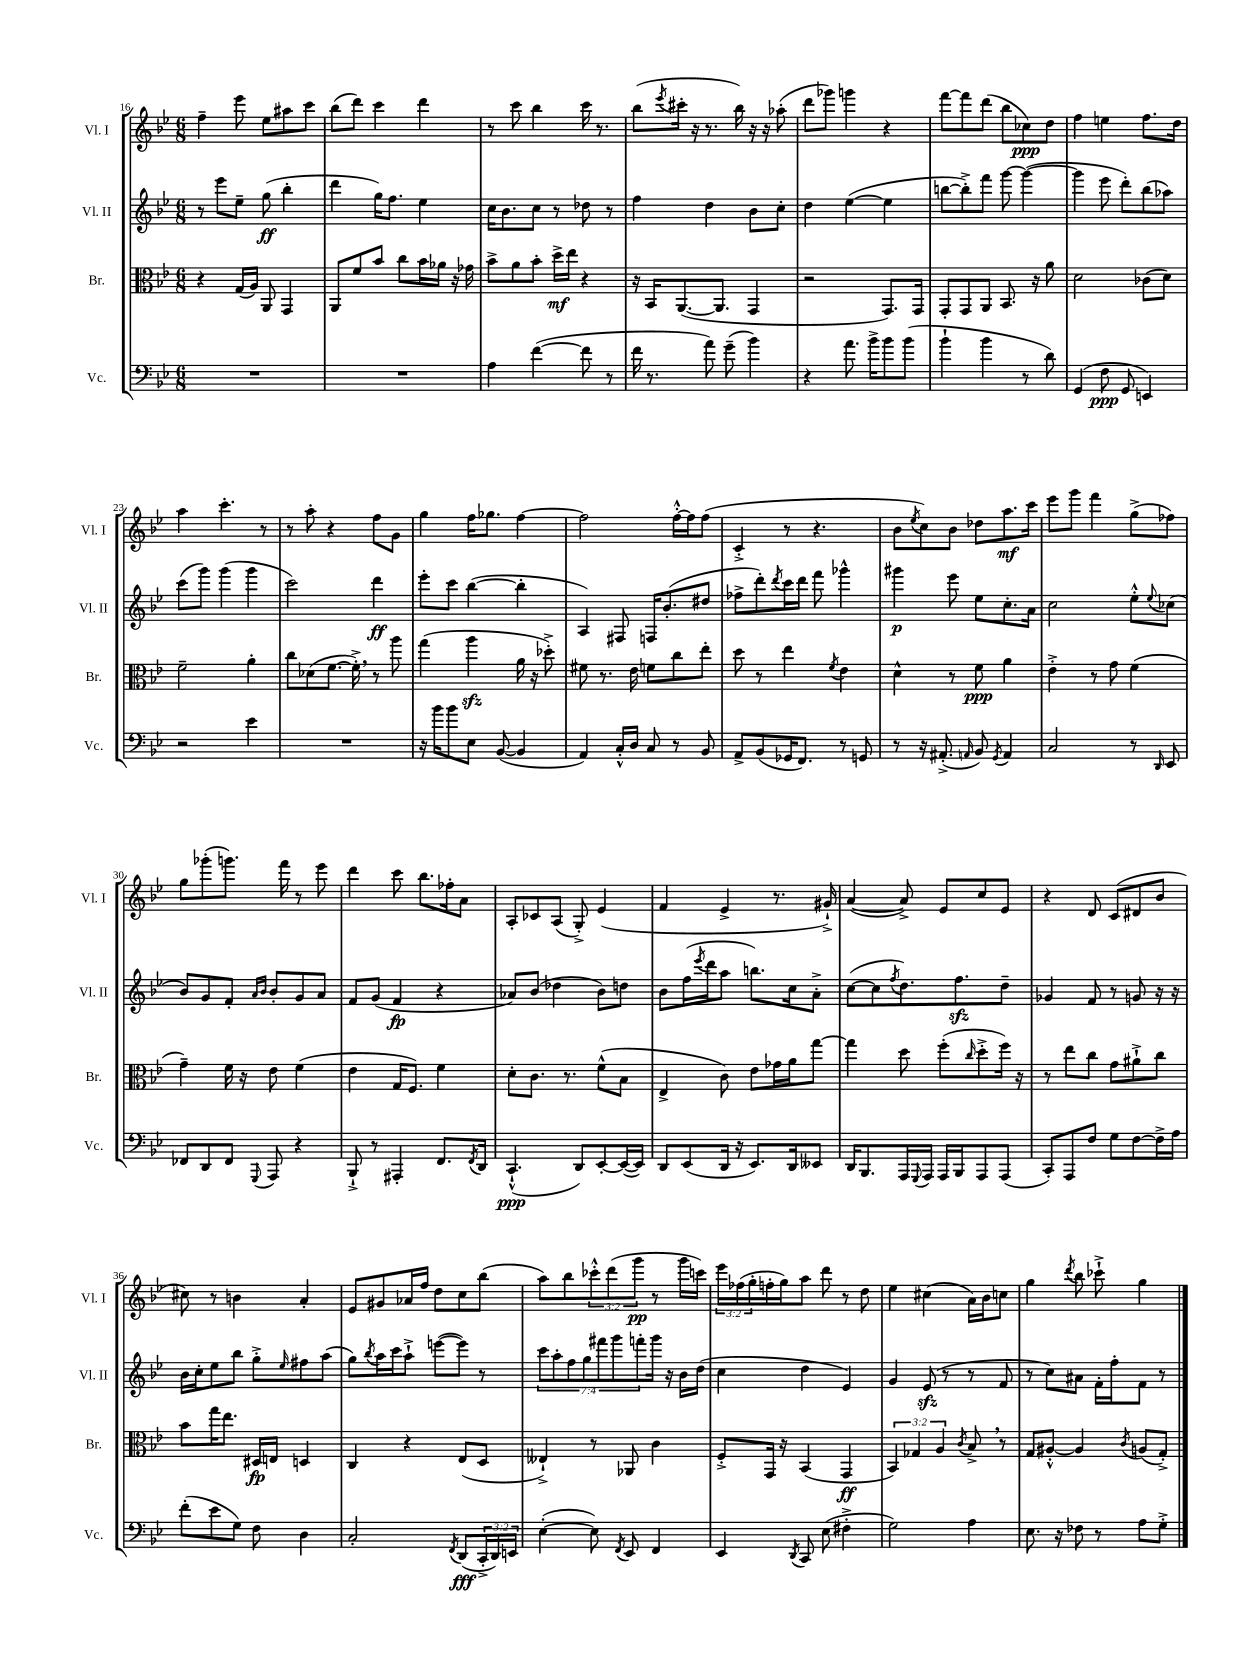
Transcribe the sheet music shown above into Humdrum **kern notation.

**kern	**kern	**kern	**kern
*staff4	*staff3	*staff2	*staff1
*clefF4	*clefC3	*clefG2	*clefG2
*k[b-e-]	*k[b-e-]	*k[b-e-]	*k[b-e-]
*M6/8	*M6/8	*M6/8	*M6/8
2.r	4r	8r	4ff~
.	.	8eee-	.
.	(16G	8ee-~	8eee-
.	16A)	.	.
.	8AA	(8gg	8ee-
.	4GG	4bb-'	8aa#
.	.	.	8ccc
=	=	=	=
2.r	8AA	4ddd	(8bb-
.	8f	.	8ddd)
.	8b-	16gg)	4ccc
.	.	8.ff	.
.	8cc	.	.
.	16b-	4ee-	4ddd
.	16a-	.	.
.	16r	.	.
.	16g-	.	.
=	=	=	=
4A	8b-^	16cc	8r
.	.	8.b-	.
.	8a	.	8ccc
([4f	8b-'	8cc	4bb-
.	16dd^	8r	.
.	16ee-	.	.
8f]	4r	8dd-	16ccc
.	.	.	8.r
8r	.	8r	.
=	=	=	=
16f	16r	4ff	(8bb-
8.r	16BB-	.	.
.	.	.	8qeee-
.	([8.AA	.	16ccc#'
.	.	.	16r
8a)	.	4dd	8.r
.	8.AA]	.	.
(8g~	.	.	.
.	.	.	16bb-)
4b-)	4GG	8b-	16r
.	.	.	16r
.	.	8cc'	(8aa-'
=	=	=	=
4r	2r	4dd	8ddd
.	.	.	8ggg-)
8.a	.	([4ee-	4ggg
16b-^	.	.	.
8b-	8.GG)	4ee-]	4r
(8b-	.	.	.
.	16GG	.	.
=	=	=	=
4b-`	8GG'	[8bb	[8fff
.	8GG	8bb'^])	8fff]
4b-	8AA	8fff	(8ddd
.	8.BB-	[8ggg	8bb-
8r	.	(4ggg_	8cc-)
.	16r	.	.
8d)	8a	.	8dd
=	=	=	=
(4GG	2d	4ggg]	4ff
8F	.	8eee-	4ee
8GG	.	8ddd')	.
4EE)	(8c-	(8bb-	8.ff
.	8d)	8aa-)	.
.	.	.	16dd
=	=	=	=
2r	2f~	(8ccc	4aa
.	.	8ggg)	.
.	.	(4ggg	4.ccc'
4e-	4a'	4ggg	.
.	.	.	8r
=	=	=	=
2.r	8cc	2ccc)	8r
.	(8d-	.	8aa'
.	[8.f	.	4r
.	16f'^])	.	.
.	8r	4ddd	8ff
.	8aa	.	8g
=	=	=	=
16r	(4gg	8eee-'	4gg
16b-	.	.	.
8b-	.	8ccc	.
8E-	4aa	([4bb-	16ff
.	.	.	8.gg-
([8BB-	.	.	.
4BB-]	16a	4bb-']	[4ff
.	16r	.	.
.	8dd-'^)	.	.
=	=	=	=
4AA)	8f#	4A)	2ff]
.	8.r	.	.
16C'^^	.	8F#	.
16D	16e-	.	.
8C	8f	16F	.
.	.	(8.b-'	.
8r	8cc	.	[16ff'^^
.	.	.	16ff]
8BB-	8ee-'	8dd#	(8ff
=	=	=	=
8AA^	8dd	8ff-^	4c'^
(8BB-	8r	8ddd')	.
.	.	8qddd	.
16GG-	4ee-	16ccc	8r
8.FF)	.	16ddd	.
.	.	8fff	4.r
.	8qf	.	.
8r	4e-	4ggg-^^	.
8GG	.	.	.
=	=	=	=
8r	4d^^	4ggg#	8b-
.	.	.	8qee-
16r	.	.	8cc)
(8.AA#'^	.	.	.
.	8r	8eee-	8b-
16qqAA	.	.	.
8BB-)	8f	8ee-	8dd-
8qGG	.	.	.
4AA	4a	8.cc'	8.aa
.	.	16a	16ccc
=	=	=	=
2C	4e-'^	2cc	8eee-
.	.	.	8ggg
.	8r	.	4fff
.	8g	.	.
8r	(4f	8ee-'^^	(8gg^
16qqDD	.	8qqee-	.
8EE-	.	(8cc-	8ff-)
=	=	=	=
8FF-	4g~)	8b-)	8gg
8DD	.	8g	(8ggg-'
8FF-	16f	8f'	8.ggg)
.	16r	.	.
.	.	16qqa	.
8qqGGG	.	16qqb-	.
8AAA	8e-	8b-'	.
.	.	.	16fff
4r	(4f	8g	8r
.	.	8a	8eee-
=	=	=	=
8BBB-`^	4e-	8f	4ddd
8r	.	(8g	.
4AAA#'	16G	4f	8ccc
.	8.F)	.	.
.	.	.	8.bb-
8.FF	4f	4r	.
.	.	.	16ff-'
.	.	.	8a
8qFF	.	.	.
16DD	.	.	.
=	=	=	=
(4.CC`^^	8d'	8a-)	8A'
.	8.c	(8b-	8c-
.	.	4dd-	(8A
.	8.r	.	.
8DD)	.	.	8G'^)
[8EE-'	(8f^^	8b-)	(4e-
(16EE-_	8B-	8dd	.
16EE-])	.	.	.
=	=	=	=
8DD	4E-^	8b-	4f
(8EE-	.	(16ff	.
.	.	8qeee-	.
.	.	16ddd	.
16DD	8c)	8aa	4e-^
16r	.	.	.
8.EE-)	8e-	8.bb)	.
.	16g-	.	8.r
16DD	16a	16cc	.
8EE--	[8gg	8a'^	.
.	.	.	16g#`^)
=	=	=	=
16DD	4gg]	([8cc	([4a
8.BBB-	.	.	.
.	.	8cc]	.
.	.	8qff	.
16AAA	8dd	8.dd)	8a^])
8qqGGG	.	.	.
16AAA	.	.	.
16AAA	(8ff'	.	8e-
16BBB-	.	8.ff	.
.	16qqcc	.	.
8AAA	8dd'^	.	8cc
(8AAA	16ff)	8dd~	8e-
.	16r	.	.
=	=	=	=
8CC')	8r	4g-	4r
8AAA	8ee-	.	.
8F	8cc	8f	8d
8G	8g	8r	(8c
[8F	8a#`^	8g	8d#
16F^]	8cc	16r	8b-
16A	.	16r	.
=	=	=	=
(8f'	8b-	16b-	8cc#)
.	.	16cc'	.
8e-	16gg	8ee-	8r
.	8.ee-	.	.
8G)	.	8bb-	4b
8F	16D#	8gg'^	.
.	16E	.	.
.	.	16qqee-	.
4D	4D	8ff#	4a'
.	.	(8aa	.
=	=	=	=
2C'	4C	8gg)	8e-
.	.	8qbb-	.
.	.	16aa	8g#
.	.	16ccc	.
.	4r	8aa`^	16a-
.	.	.	16ff
.	.	([8eee	8dd
8qFF	.	.	.
(8DD	(8E-	8eee])	8cc
24CC'^	8D	8r	(8bb-
24DD)	.	.	.
24EE	.	.	.
=	=	=	=
([4E-'	4E--`^)	14ccc	8aa)
.	.	14aa'	.
.	.	.	8bb-
.	.	14ff	.
.	.	14gg	.
8E-])	8r	.	12ccc-'^^
.	.	14fff#	.
.	.	.	(12ddd
.	.	14ggg	.
8qFF	.	.	.
8EE-	8AA-	.	.
.	.	.	12ggg
.	.	14fff'	.
4FF	4c	16ggg	8r
.	.	16r	.
.	.	16b-	16ggg
.	.	(16dd	16ccc)
=	=	=	=
4EE-	8F'^	4cc	24eee-
.	.	.	(24ff-
.	.	.	24gg'
.	16GG	.	16ff'
.	16r	.	16gg)
8qDD	.	.	.
8CC	(4BB-	4dd	8aa
(8E-	.	.	8ddd
4F#'^	4GG	4e-)	8r
.	.	.	8dd
=	=	=	=
2G)	6BB-)	4g	4ee-
.	6G-	.	.
.	.	(8e-	(4cc#
.	6A	.	.
.	.	8r	.
.	8qc	.	.
4A	8B-^	8r	16a)
.	.	.	16b-
.	8r	8f	8cc
=	=	=	=
8.E-	8G	8r	4gg
.	[8A#'^^	8cc)	.
16r	.	.	.
.	.	.	8qddd
8F-	4A#]	8a#	8bb-
8r	.	16f'	8ccc-`^
.	.	16ff'	.
.	8qc	.	.
8A	(8A	8f	4gg
8G'^	8G'^)	8r	.
==	==	==	==
*-	*-	*-	*-
